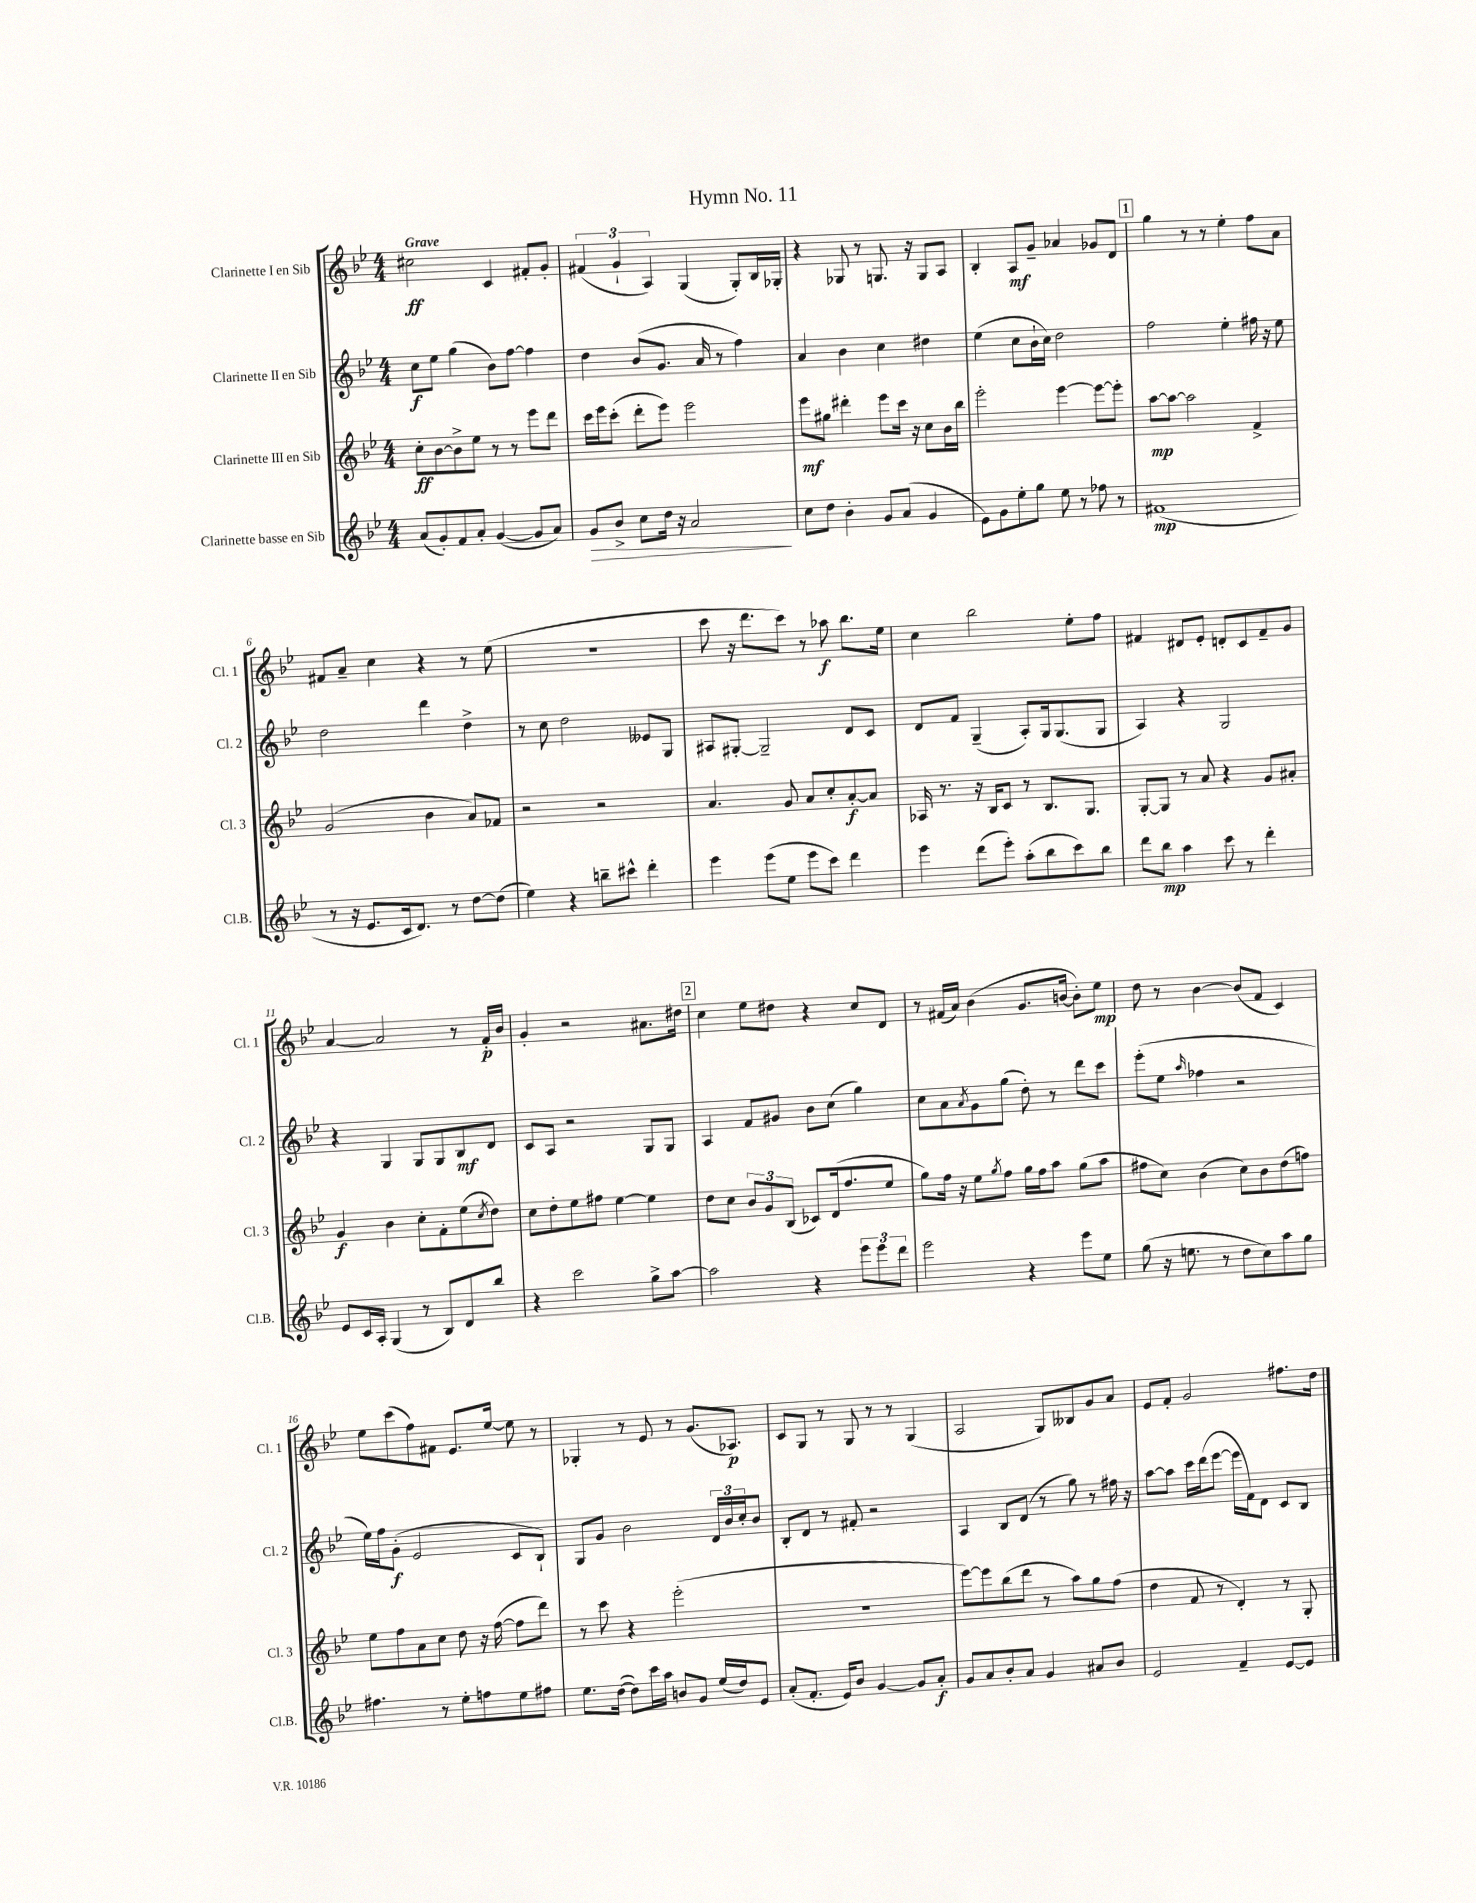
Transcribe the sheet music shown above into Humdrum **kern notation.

**kern	**kern	**kern	**kern
*staff4	*staff3	*staff2	*staff1
*clefG2	*clefG2	*clefG2	*clefG2
*k[b-e-]	*k[b-e-]	*k[b-e-]	*k[b-e-]
*M4/4	*M4/4	*M4/4	*M4/4
(8a	8cc'	8cc	2cc#
8g')	[8b-	8ee-	.
8f	8b-^]	(4gg	.
8a'	8ee-	.	.
([4g	8r	8b-)	4c
.	8r	[8ff	.
8g]	8eee-	4ff]	8f#'
8a)	8ddd	.	8g'
=	=	=	=
8g	16ccc	4dd	(6f#
.	16eee-	.	.
8b-^	(8ccc'	.	.
.	.	.	6g`
8cc	8ddd'	(8b-	.
.	.	.	6A)
16dd	8eee-)	8.g	.
16r	.	.	.
2a	2eee-	.	(4G
.	.	16a	.
.	.	8r	.
.	.	4ff)	8G')
.	.	.	16B-
.	.	.	16G-'
=	=	=	=
8cc	8eee-	4a	4r
8dd	8gg#	.	.
4b-'	4ddd#'	4b-	8G-
.	.	.	8r
8g	8eee-	4cc	8.G
(8a	16ccc	.	.
.	16r	.	16r
4g	8cc	4dd#	8G
.	16b-	.	8A
.	16bb-	.	.
=	=	=	=
8e-)	2eee-'	(4ee-	4B-'
8g	.	.	.
8ee-'	.	8cc	8A
8gg	.	16b-`	8g~
.	.	16cc)	.
8ee-	[4eee-	2dd	4a-
8r	.	.	.
8ff-	8eee-_	.	8g-
8r	8eee-']	.	8d
=	=	=	=
(1f#	[8aa	2ff	4gg
.	8aa_	.	.
.	2aa]	.	8r
.	.	.	8r
.	.	4ee-'	4ee-'
.	4f^	16ff#	8ff
.	.	16r	.
.	.	8ee-	8a
=	=	=	=
8r	(2g	2dd	8f#
16r	.	.	8a~
8.e-	.	.	.
.	.	.	4cc
16c	.	.	.
8.d)	.	.	.
.	4b-	4ddd	4r
8r	.	.	.
[8dd	8a)	4dd^	8r
(8dd]	8f-	.	(8ee-
=	=	=	=
4ee-)	2r	8r	1r
.	.	8cc	.
4r	.	2dd	.
8bb~	2r	.	.
8ccc#^^	.	.	.
4ddd'	.	8e--	.
.	.	8G	.
=	=	=	=
4eee-	4.a	8A#	8ccc
.	.	[8G#'	16r
.	.	.	8.ddd
(8eee-	.	2G#~]	.
8ee-	8g	.	8ccc)
8eee-	8a	.	8r
8ccc)	8cc'	.	8aa-
4ddd	[8a'	8d	8.bb-
.	8a]	8c	.
.	.	.	16ee-
=	=	=	=
4eee-	16A-	8d	4cc
.	8.r	.	.
.	.	8f	.
(8ddd	16r	(4G~	2bb-
.	16B-	.	.
8eee-')	8c	.	.
(8aa'	8r	8A')	.
8bb-	8.B-	16G	.
.	.	(8.G	.
8ccc)	.	.	8ee-'
.	8.G	.	.
8bb-	.	8G	8ff
=	=	=	=
8ddd	[8G'	4A)	4f#
8bb-	8G]	.	.
4aa	8r	4r	8d#
.	8a	.	8e-'
8ccc	4r	2G	8d'
8r	.	.	8c
4ddd'	8g	.	8f#~
.	8a#'	.	8g
=	=	=	=
8e-	4g	4r	[4a
16c	.	.	.
16A'	.	.	.
(4G	4b-	4G	2a]
8r	8cc'	8G	.
8B-)	8f'	8G	.
8d	(8ee-	8B-	8r
.	8qcc	.	.
8bb-	8dd)	8d	16f'
.	.	.	16b-
=	=	=	=
4r	8cc	8c	4g'
.	8dd'	8A	.
2ccc	8ee-	2r	2r
.	8ff#	.	.
.	[4ee-	.	.
8gg^	4ee-]	8G	8.a#
[8aa	.	8G	.
.	.	.	16dd#
=	=	=	=
2aa]	8dd	4A	4cc
.	8cc	.	.
.	12b-	8f	8ee-
.	12g	.	.
.	.	8g#	8dd#
.	(12B-	.	.
4r	8c-)	8b-	4r
.	(16d	(8cc	.
.	8.ff	.	.
12eee-	.	4gg)	8cc
12eee-	.	.	.
.	8ee-	.	8d
12ddd	.	.	.
=	=	=	=
2eee-	8gg)	8cc	8r
.	16ff	8a	(16f#
.	16r	.	16a)
.	.	8qa	.
.	8ee-	8g	(4b-
.	8qgg	.	.
.	8ff	(8gg	.
4r	16gg	8dd')	8.g
.	16ff	.	.
.	8aa	8r	.
.	.	.	[16b
8eee-	(8gg	8ddd	8b'])
8ee-	8aa	8ccc	8ee-
=	=	=	=
(8gg	8ff#	(8eee-'	8dd
16r	8cc)	8ee-	8r
8.ee	.	.	.
.	.	16qqaa	.
.	(4b-	4ff-	[4b-
8r	.	.	.
8dd	8cc)	2r	(8b-]
8cc)	8b-	.	8f
8aa	(8dd	.	4c)
8gg	8ff)	.	.
=	=	=	=
4.ff#	8ee-	16ee-)	8ee-
.	.	16ff	.
.	8ff	(8g'	(8ccc
.	8a	2e-	8ff)
8r	8cc	.	8f#
8ee-'	8dd	.	8.e-
8ff	16r	.	.
.	([16ff	.	[16ee-
8ee-	8ff]	8c	8ee-]
8ff#	8ddd)	8B-`)	8r
=	=	=	=
8.ee-	8r	8G	4G-'
.	8ccc	8g	.
([16dd	.	.	.
8dd])	4r	2b-	8r
16ccc	.	.	8e-
16aa	.	.	.
8b	(2eee-'	.	8r
8g	.	.	(8.g
(16ee-	.	24d	.
.	.	24b-	.
16dd)	.	.	8.A-)
.	.	24cc'	.
8e-	.	8b-	.
=	=	=	=
(8a'	1r	8B-'	8c
8.f'	.	8d	8G
.	.	8r	8r
16e-)	.	.	.
8b-	.	8f#'	8G
[4g	.	2r	8r
.	.	.	8r
8g]	.	.	(4G
8a'	.	.	.
=	=	=	=
8g	[8eee-)	4A	2A
8a	8eee-]	.	.
8b-'	(8bb-	8B-	.
8a	8ddd	(8d	.
4g	8r	8r	8G)
.	8aa)	8gg)	8B--
8a#	8gg	8r	8g
8b-	(8ff	16ff#	8a
.	.	16r	.
=	=	=	=
2e-	4dd	[8aa	8e-
.	.	8aa]	8f'
.	8f	16ccc	2g
.	.	(16ddd	.
.	8r	[8eee-	.
4f~	4d')	16eee-]	.
.	.	16f)	.
.	.	8d	.
[8e-	8r	8c	8.ff#
8e-]	8G'	8B-	.
.	.	.	16dd
==	==	==	==
*-	*-	*-	*-
